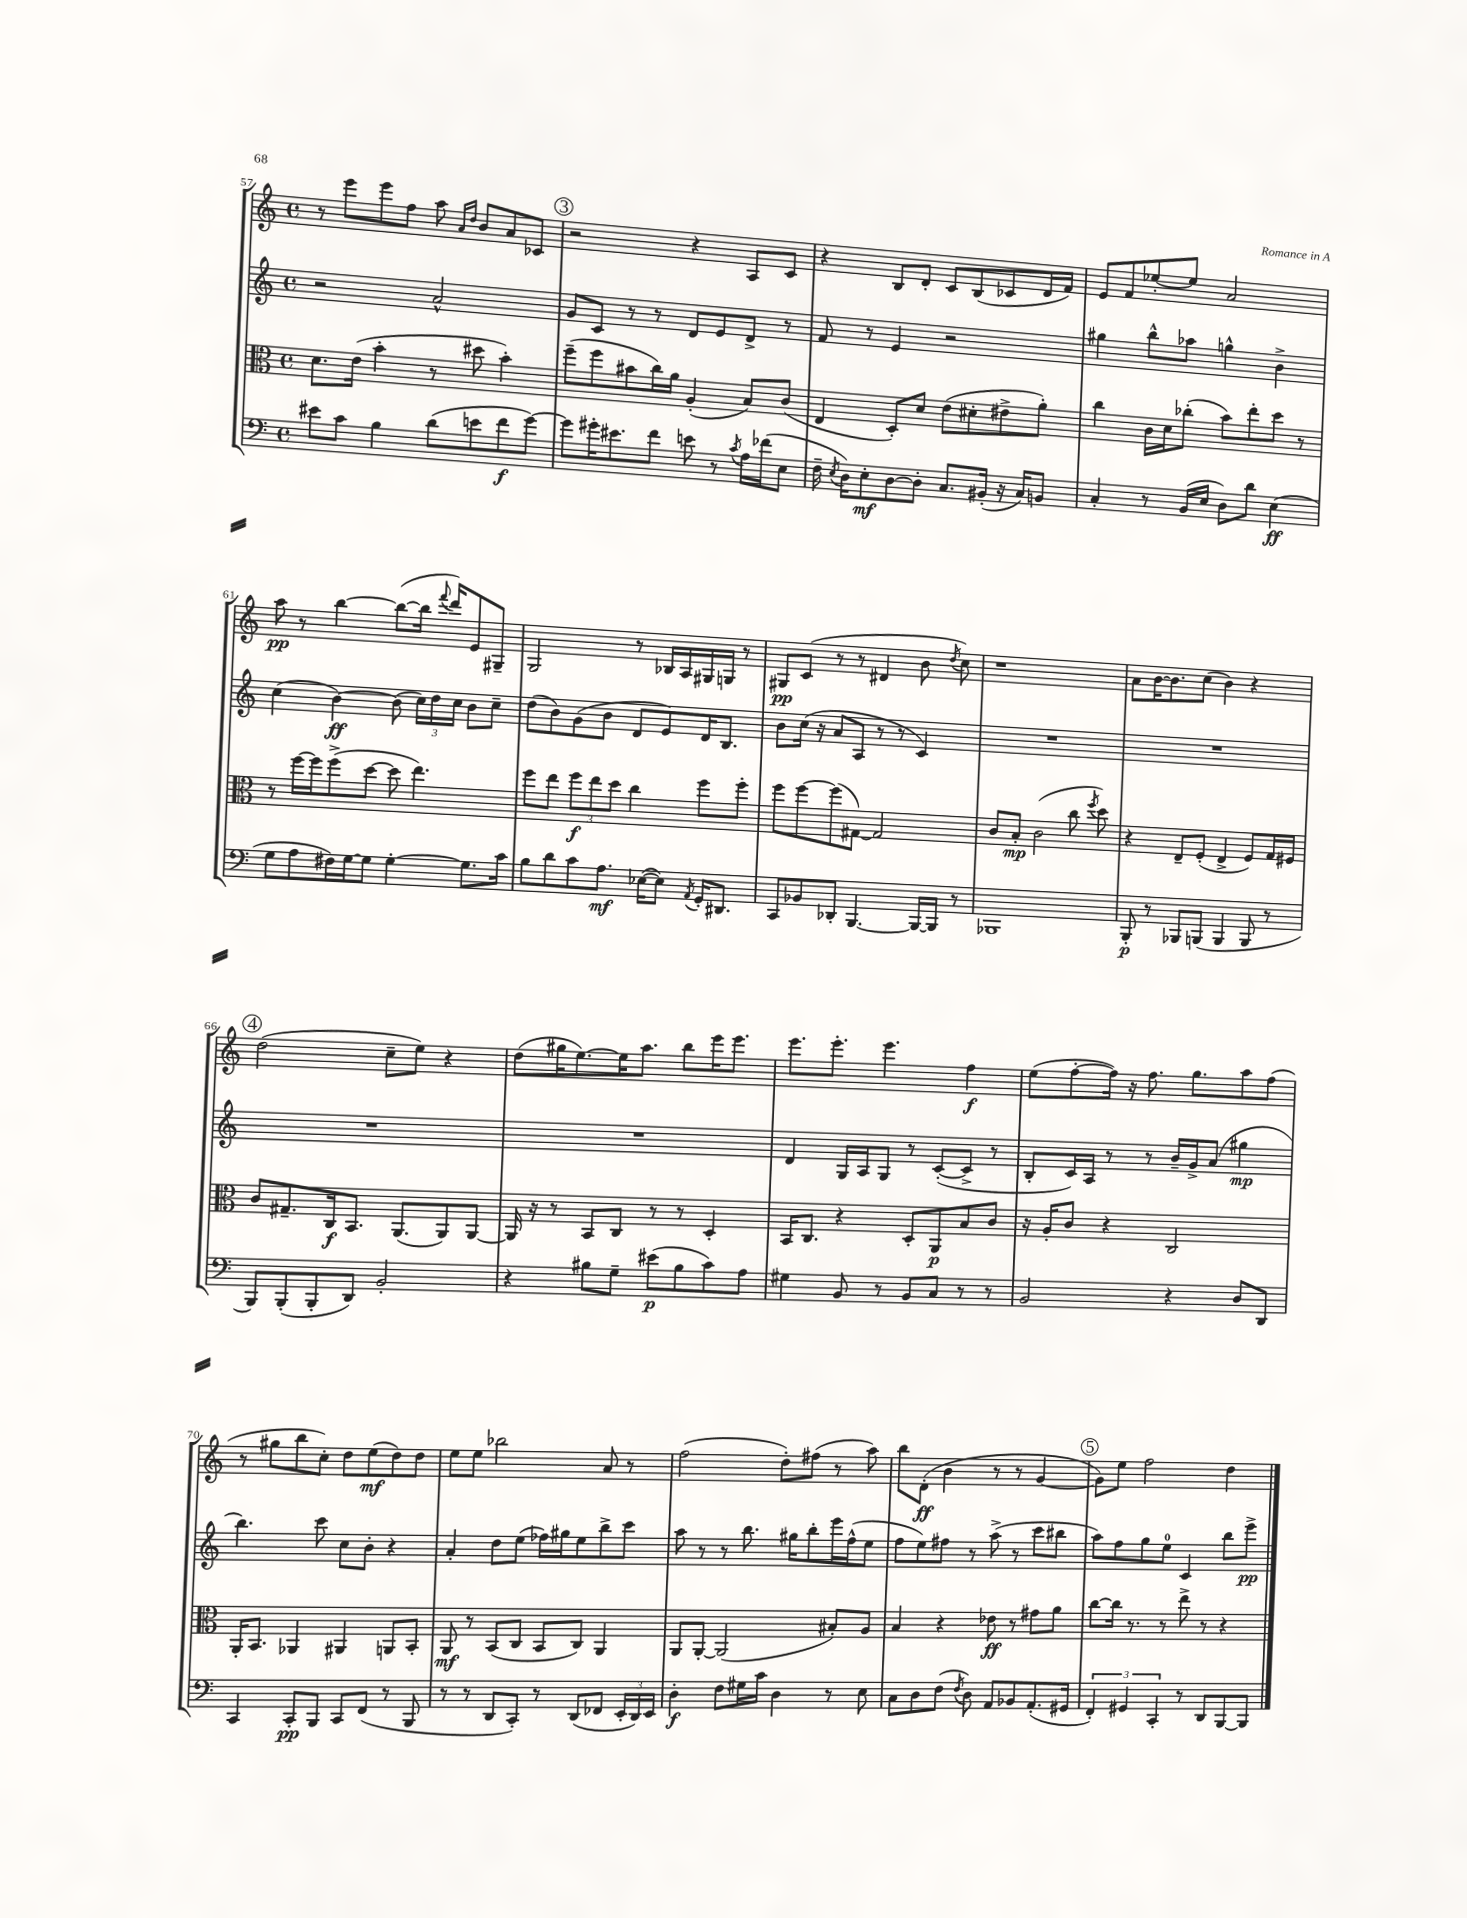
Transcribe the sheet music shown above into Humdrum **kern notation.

**kern	**dynam	**kern	**dynam	**kern	**dynam	**kern	**dynam
*part4	*part4	*part3	*part3	*part2	*part2	*part1	*part1
*staff4	*staff4	*staff3	*staff3	*staff2	*staff2	*staff1	*staff1
*clefF4	*	*clefC3	*	*clefG2	*	*clefG2	*
*k[]	*	*k[]	*	*k[]	*	*k[]	*
*M4/4	*	*M4/4	*	*M4/4	*	*M4/4	*
*met(c)	*	*met(c)	*	*met(c)	*	*met(c)	*
=57	=57	=57	=57	=57	=57	=57	=57
8e#X\L	.	8.d\L	.	2r	.	8r	.
8c\J	.	.	.	.	.	8eee\L	.
.	.	(16e\Jk	.	.	.	.	.
4B\	.	4b'\	.	.	.	8eee\	.
.	.	.	.	.	.	8ff\J	.
(8d\L	.	8r	.	2a^^/	.	8aa\	.
.	.	.	.	.	.	16qqa/LL	.
.	.	.	.	.	.	16qqdd/JJ	.
8en\	.	8dd#X\	.	.	.	8b/L	.
8f\	f	4b'\)	.	.	.	8a/	.
[8g\J)	.	.	.	.	.	8c-X/J	.
!!LO:REH:place=s1:t=3
=58	=58	=58	=58	=58	=58	=58	=58
8g\L]	.	(8ff~\L	.	8g/L	.	2r	.
16g#X'\K	.	8ff\	.	8c/J	.	.	.
8.e#X\	.	.	.	.	.	.	.
.	.	8b#X\	.	8r	.	.	.
8f\J	.	16cc\L)	.	8r	.	.	.
.	.	16a\JJ	.	.	.	.	.
8en\	.	(4A'/	.	8d/L	.	4r	.
8r	.	.	.	8e/	.	.	.
8qc/	.	.	.	.	.	.	.
16A\LL	.	8B/L)	.	8d^/J	.	8A/L	.
(16f-X\J	.	.	.	.	.	.	.
8E\J	.	(8c/J	.	8r	.	8c/J	.
=59	=59	=59	=59	=59	=59	=59	=59
16F~\	.	4E/	.	8f/	.	4r	.
8qE/	.	.	.	.	.	.	.
16D\KL)	.	.	.	.	.	.	.
8E'\	mf	.	.	8r	.	.	.
[8D\	.	8D'/L)	.	4e/	.	8B/L	.
8D'\J]	.	8d/J	.	.	.	8d'/J	.
8.C/L	.	(8e\L	.	2r	.	8c/L	.
.	.	8d#X'\	.	.	.	(8B/	.
(16BB#X'/Jk	.	.	.	.	.	.	.
16r	.	8e#X^\	.	.	.	8c-X/	.
16C/KL)	.	.	.	.	.	.	.
8BBn/J	.	8a'\J)	.	.	.	16d/L	.
.	.	.	.	.	.	16f/JJ)	.
=60	=60	=60	=60	=60	=60	=60	=60
4C'/	.	4cc\	.	4gg#X\	.	8e/L	.
.	.	.	.	.	.	8f/	.
8r	.	16c\LL	.	8bb^^\L	.	[8ee-X'/	.
.	.	16d\J	.	.	.	.	.
(16BB/LL	.	(8cc-X'\J	.	8aa-X\J	.	8ee-/J]	.
16E/JJ	.	.	.	.	.	.	.
8D\L)	.	8b\L)	.	4ggn^^\	.	2a/	.
8d\J	.	8ee'\	.	.	.	.	.
(4E\	ff	8dd\J	.	4b^\	.	.	.
.	.	8r	.	.	.	.	.
!!LO:LB:g=z
=61	=61	=61	=61	=61	=61	=61	=61
8G\L	.	8r	.	(4cc\	.	8aa\	pp
8A\	.	[16ff\LL	.	.	.	8r	.
.	.	16ff\J]	.	.	.	.	.
16F#X\L)	.	(8ff^\	.	[4b\)	ff	[4bb\	.
[16G\J	.	.	.	.	.	.	.
8G\J]	.	[8dd\J	.	.	.	.	.
[4G'\	.	8dd\]	.	(8b\]	.	(8bb\L_	.
.	.	4.ee\)	.	24cc\LL)	.	16bb\Jk]	.
.	.	.	.	24dd\	.	.	.
.	.	.	.	.	.	8qqfff/	.
.	.	.	.	.	.	16ddd/KL)	.
.	.	.	.	24cc\JJ	.	.	.
8.G\L]	.	.	.	8b\L	.	8e/	.
.	.	.	.	8cc~\J	.	8G#X~/J	.
16c\Jk	.	.	.	.	.	.	.
=62	=62	=62	=62	=62	=62	=62	=62
8B\L	.	8ff\L	.	(8dd\L	.	2G/	.
8d\	.	8ee\J	.	8b\)	.	.	.
8c\	.	12ff\L	f	(8g\	.	.	.
.	.	12ee\	.	.	.	.	.
8.A\J	mf	.	.	8b\J	.	.	.
.	.	12dd\J	.	.	.	.	.
.	.	4cc\	.	8d/L	.	8r	.
([16E-X\KL	.	.	.	.	.	.	.
8E-\J])	.	.	.	8e/)	.	16B-X/LL	.
.	.	.	.	.	.	16A/	.
8qAA/	.	.	.	.	.	.	.
16GG'/KL	.	8ff\L	.	16d/K	.	16G#X/	.
8.DD#X/J	.	.	.	8.B/J	.	16Gn/JJ	.
.	.	8ff'\J	.	.	.	8r	.
=63	=63	=63	=63	=63	=63	=63	=63
8CC/L	.	8ff\L	.	8b\L	.	8G#X/L	pp
8BB-X/	.	[8ff\	.	(16cc\Jk	.	(8c/J	.
.	.	.	.	16r	.	.	.
8DD-X'/J	.	(8ff\]	.	8a/L	.	8r	.
[4.BBB/	.	[8G#X\J)	.	8A/J	.	8r	.
.	.	2G#/]	.	8r	.	4d#X/	.
.	.	.	.	8r	.	.	.
16BBB/LL_	.	.	.	4c/)	.	8b\	.
16BBB/JJ]	.	.	.	.	.	.	.
.	.	.	.	.	.	8qdd/	.
8r	.	.	.	.	.	8cc\)	.
=64	=64	=64	=64	=64	=64	=64	=64
1BBB-X	.	8c/L	.	1r	.	1r	.
.	.	8B'/J	mp	.	.	.	.
.	.	(2c\	.	.	.	.	.
.	.	8cc\	.	.	.	.	.
.	.	8qff/	.	.	.	.	.
.	.	8dd\)	.	.	.	.	.
=65	=65	=65	=65	=65	=65	=65	=65
8BBB'/	p	4r	.	1r	.	8a\L	.
8r	.	.	.	.	.	[16b\K	.
.	.	.	.	.	.	8.b\]	.
8BBB-X/L	.	8E~/L	.	.	.	.	.
(8BBBn/J	.	(8F'/J	.	.	.	(8cc\J	.
4BBB/	.	4E^/	.	.	.	4b\)	.
8BBB/	.	8F/L)	.	.	.	4r	.
8r	.	16G/L	.	.	.	.	.
.	.	16F#X/JJ	.	.	.	.	.
!!LO:LB:g=z
!!LO:REH:place=s1:t=4
=66	=66	=66	=66	=66	=66	=66	=66
8BBB/L)	.	8c/L	.	1r	.	(2dd\	.
(8BBB'/	.	8.G#X~/	.	.	.	.	.
8BBB'/	.	.	.	.	.	.	.
.	.	16C/k	f	.	.	.	.
8DD/J)	.	8.BB/J	.	.	.	.	.
2BB'/	.	.	.	.	.	8cc~\L	.
.	.	(8.AA/L	.	.	.	.	.
.	.	.	.	.	.	8ee\J)	.
.	.	8AA/)	.	.	.	4r	.
.	.	[8AA/J	.	.	.	.	.
=67	=67	=67	=67	=67	=67	=67	=67
4r	.	16AA/]	.	1r	.	(8dd\L	.
.	.	16r	.	.	.	.	.
.	.	8r	.	.	.	16gg#X\K	.
.	.	.	.	.	.	[8.ee\)	.
8B#X\L	.	8BB/L	.	.	.	.	.
8G~\J	.	8C/J	.	.	.	16ee\K]	.
.	.	.	.	.	.	8.aa\J	.
(8e#X\L	p	8r	.	.	.	.	.
8B#\	.	8r	.	.	.	8bb\L	.
8c\)	.	4D'/	.	.	.	16eee\K	.
.	.	.	.	.	.	8.eee\J	.
8A\J	.	.	.	.	.	.	.
=68	=68	=68	=68	=68	=68	=68	=68
4G#X\	.	16BB/KL	.	4d/	.	8.eee\L	.
.	.	8.C/J	.	.	.	.	.
.	.	.	.	.	.	8.eee'\J	.
8BB/	.	4r	.	16G/LL	.	.	.
.	.	.	.	16A/J	.	.	.
8r	.	.	.	8G/J	.	4.eee\	.
8BB/L	.	8D'/L	.	8r	.	.	.
8C/J	.	8AA/	p	([8c'/L	.	.	.
8r	.	8B/	.	8c^/J]	.	4ff\	f
8r	.	8c/J	.	8r	.	.	.
=69	=69	=69	=69	=69	=69	=69	=69
2BB/	.	16r	.	8B'/L	.	(8ee\L	.
.	.	16A'/KL	.	.	.	.	.
.	.	8c/J	.	16c/L)	.	[8ff'\	.
.	.	.	.	16A/JJ	.	.	.
.	.	4r	.	8r	.	16ff\Jk])	.
.	.	.	.	.	.	16r	.
.	.	.	.	8r	.	8.ff\	.
4r	.	2C/	.	16b~/LL	.	.	.
.	.	.	.	16g^/J	.	8.gg\L	.
.	.	.	.	(8a/J	.	.	.
8D/L	.	.	.	4gg#X\	mp	8aa\	.
8DD/J	.	.	.	.	.	(8ff\J	.
!!LO:LB:g=z
=70	=70	=70	=70	=70	=70	=70	=70
4CC/	.	16AA'/KL	.	4.bb\)	.	8r	.
.	.	8.BB/J	.	.	.	.	.
.	.	.	.	.	.	8gg#X\L	.
8CC'/L	pp	4AA-X/	.	.	.	8bb\	.
8BBB/J	.	.	.	8ccc\	.	8cc'\J)	.
8CC/L	.	4AA#X/	.	8cc\L	.	8dd\L	.
(8FF/J	.	.	.	8b'\J	.	(8ee\	mf
8r	.	8AAn/L	.	4r	.	8dd\)	.
8BBB/	.	8BB'/J	.	.	.	8dd\J	.
=71	=71	=71	=71	=71	=71	=71	=71
8r	.	8AA/	mf	4a'/	.	8ee\L	.
8r	.	8r	.	.	.	8ee\J	.
8DD/L	.	(8BB/L	.	8dd\L	.	2bb-X\	.
8CC'/J)	.	8C/J	.	(8ee\J	.	.	.
8r	.	8BB/L	.	16ff-X\LL)	.	.	.
.	.	.	.	16gg#X\J	.	.	.
(8DD/L	.	8C/J)	.	8ee\	.	.	.
8FF-X/J	.	4AA/	.	8bb^\	.	8a/	.
24EE'/LL	.	.	.	8ccc\J	.	8r	.
24DD/)	.	.	.	.	.	.	.
24EE/JJ	.	.	.	.	.	.	.
=72	=72	=72	=72	=72	=72	=72	=72
4D'\	f	8AA/L	.	8aa\	.	(2ff\	.
.	.	[8AA'/J	.	8r	.	.	.
8F\L	.	(2AA/]	.	8r	.	.	.
16G#X\L	.	.	.	8.bb\	.	.	.
16c\JJ	.	.	.	.	.	.	.
4D\	.	.	.	.	.	8dd'\L)	.
.	.	.	.	16gg#X\KL	.	.	.
.	.	.	.	8bb'\	.	(8ff#X\J	.
8r	.	8B#X'/L)	.	16eee\L	.	8r	.
.	.	.	.	(16ff^^\J	.	.	.
8E\	.	8A/J	.	8ee\J	.	8aa\)	.
=73	=73	=73	=73	=73	=73	=73	=73
8C\L	.	4B/	.	8ff\L	.	8bb\L	.
8D\	.	.	.	8ee\)	.	(8d'\J	ff
(8F\J	.	4r	.	8ff#X\J	.	4b\	.
8qF/	.	.	.	.	.	.	.
8D\)	.	.	.	8r	.	.	.
8AA/L	.	8e-X\	ff	(8aa^\	.	8r	.
8BB-X/	.	8r	.	8r	.	8r	.
(8.AA'/	.	8g#X\L	.	8ccc\L	.	[4g/	.
.	.	8a\J	.	8bb#X\J	.	.	.
16GG#X/Jk	.	.	.	.	.	.	.
!!LO:REH:place=s1:t=5
=74	=74	=74	=74	=74	=74	=74	=74
6FF'/)	.	[8cc\L	.	8aa\L)	.	8g\L])	.
.	.	16cc\Jk]	.	8ff\	.	8ee\J	.
6GG#X/	.	.	.	.	.	.	.
.	.	8.r	.	.	.	.	.
.	.	.	.	8gg\	.	2ff\	.
6CC'/	.	.	.	.	.	.	.
.	.	8r	.	8ee\J	.	.	.
8r	.	8ee^\	.	4c/	.	.	.
8DD/L	.	8r	.	.	.	.	.
[8BBB/	.	4r	.	8bb\L	.	4dd\	.
8BBB/J]	.	.	.	8eee^\J	pp	.	.
==	==	==	==	==	==	==	==
*-	*-	*-	*-	*-	*-	*-	*-
